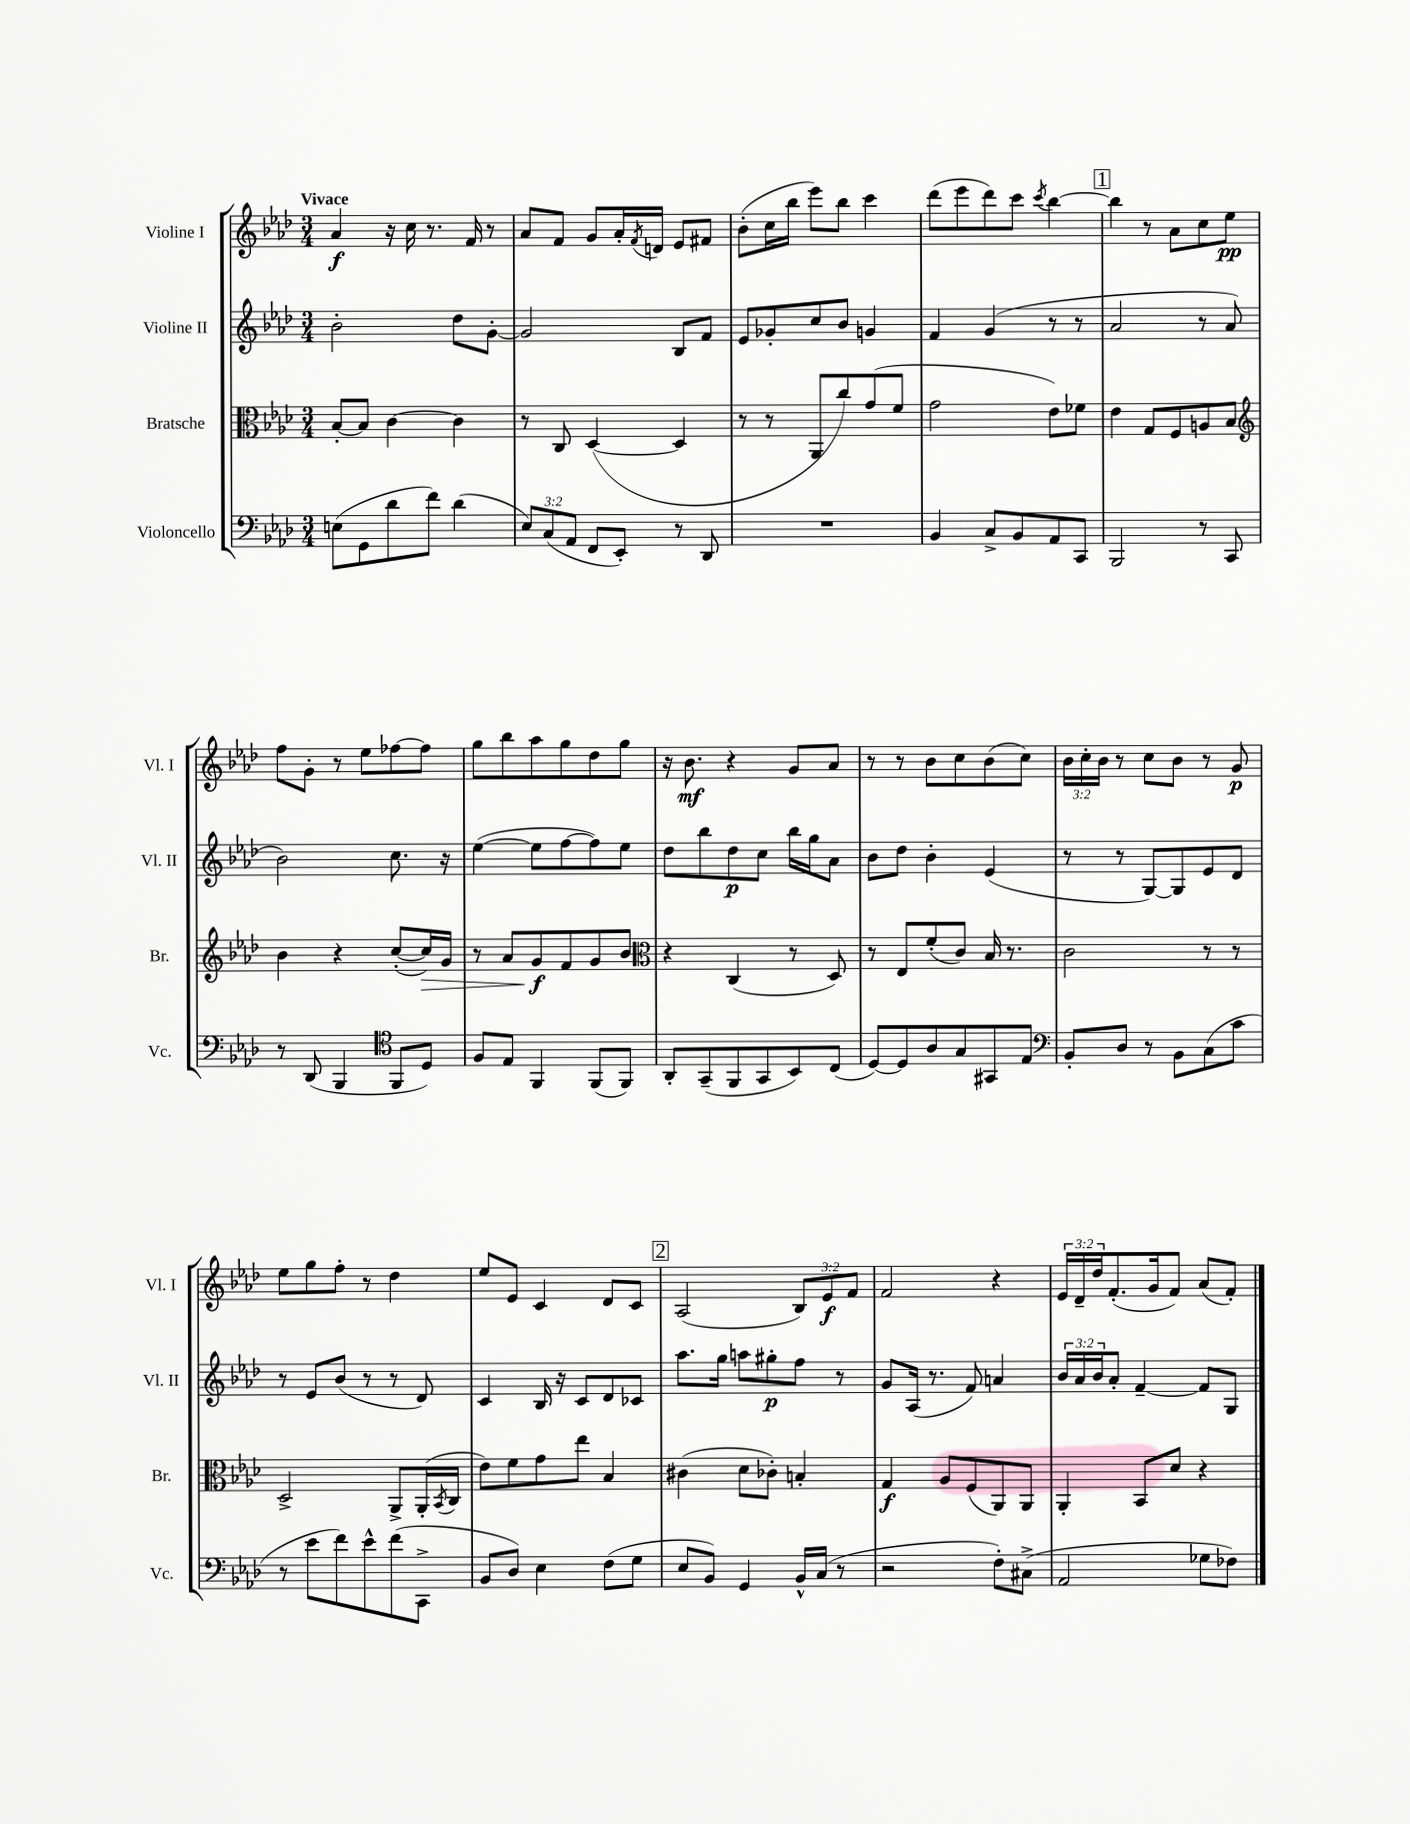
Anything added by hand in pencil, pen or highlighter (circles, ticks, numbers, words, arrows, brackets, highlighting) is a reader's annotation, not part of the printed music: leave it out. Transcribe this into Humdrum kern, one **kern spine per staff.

**kern	**kern	**kern	**kern
*staff4	*staff3	*staff2	*staff1
*clefF4	*clefC3	*clefG2	*clefG2
*k[b-e-a-d-]	*k[b-e-a-d-]	*k[b-e-a-d-]	*k[b-e-a-d-]
*M3/4	*M3/4	*M3/4	*M3/4
(8E	[8B-'	2b-'	4a-
8GG	8B-]	.	.
8d-	[4c	.	16r
.	.	.	16cc
8f)	.	.	8.r
(4d-	4c]	8dd-	.
.	.	.	16f
.	.	[8g'	8r
=	=	=	=
12E-)	8r	2g]	8a-
(12C	.	.	.
.	8C	.	8f
12AA-	.	.	.
8FF	([4D-	.	8g
8EE-')	.	.	16a-'
.	.	.	8qf
.	.	.	16d
8r	4D-]	8B-	8e-
8DD-	.	8f	8f#
=	=	=	=
2.r	8r	8e-	(8b-'
.	8r	8g-'	16cc
.	.	.	16bb-
.	8AA-	8cc	8eee-)
.	8cc)	8b-	8bb-
.	(8g	4g	4ccc
.	8f	.	.
=	=	=	=
4BB-	2g	4f	(8ddd-
.	.	.	8eee-
8C^	.	(4g	8ddd-)
8BB-	.	.	8ccc
.	.	.	8qccc
8AA-	8e-)	8r	[4bb-
8CC	8f-	8r	.
=	=	=	=
2BBB-	4e-	2a-	4bb-]
.	8G	.	8r
.	8F	.	8a-
8r	8A	8r	8cc
8CC	8B-	8a-	8ee-
=	=	=	=
*	*clefG2	*	*
8r	4b-	2b-)	8ff
(8DD-	.	.	8g'
4BBB-	4r	.	8r
.	.	.	8ee-
*clefC4	*	*	*
8FF	([8cc'	8.cc	[8ff-
8D-)	16cc])	.	8ff-]
.	16g	16r	.
=	=	=	=
8F	8r	([4ee-	8gg
8E-	8a-	.	8bb-
4FF	8g	8ee-]	8aa-
.	8f	[8ff	8gg
(8FF	8g	8ff])	8dd-
8FF)	8b-	8ee-	8gg
=	=	=	=
*	*clefC3	*	*
8AA-'	4r	8dd-	16r
.	.	.	8.b-
(8GG~	.	8bb-	.
8FF	(4C	8dd-	4r
8GG	.	8cc	.
8BB-)	8r	16bb-	8g
.	.	16gg	.
(8C	8D-)	8a-	8a-
=	=	=	=
[8D-)	8r	8b-	8r
8D-]	8E-	8dd-	8r
8A-	(8f'	4b-'	8b-
8G	8c)	.	8cc
8GG#	16B-	(4e-	(8b-
.	8.r	.	.
8E-	.	.	8cc)
=	=	=	=
*clefF4	*	*	*
8BB-'	2c	8r	24b-
.	.	.	24cc'
.	.	.	24b-
8D-	.	8r	8r
8r	.	[8G)	8cc
8BB-	.	8G]	8b-
(8C	8r	8e-	8r
8c	8r	8d-	8g
=	=	=	=
8r	2D-^	8r	8ee-
8e-	.	8e-	8gg
8f)	.	(8b-	8ff'
8e-^^	.	8r	8r
(8f	8AA-^	8r	4dd-
8CC^	(16AA-'	8d-)	.
.	8qBB-	.	.
.	16C	.	.
=	=	=	=
8BB-	8e-)	4c	8ee-
8D-)	8f	.	8e-
4E-	8g	16B-	4c
.	.	16r	.
.	8ee-	8c	.
(8F	4B-	8d-	8d-
8G	.	8c-	8c
=	=	=	=
8E-	(4c#	8.aa-	(2A-
8BB-)	.	.	.
.	.	16gg	.
4GG	8d-	8aa	.
.	8c-')	8gg#'	.
16BB-^^	4B'	8ff	12B-)
(16C	.	.	.
.	.	.	12e-
8r	.	8r	.
.	.	.	12f
=	=	=	=
2r	4G	8g	2f
.	.	(16A-	.
.	.	8.r	.
.	8A-	.	.
.	(8F	8f)	.
8F')	8AA-)	4a	4r
(8C#^	8AA-	.	.
=	=	=	=
2AA-	4AA-'	24b-	24e-
.	.	24a-	24d-~
.	.	24b-	24dd-
.	.	8a-'	(8.f'
.	8BB-	[4f~	.
.	.	.	16g
.	8d-	.	8f)
8G-	4r	8f]	(8a-
8F-)	.	8G	8f')
==	==	==	==
*-	*-	*-	*-
